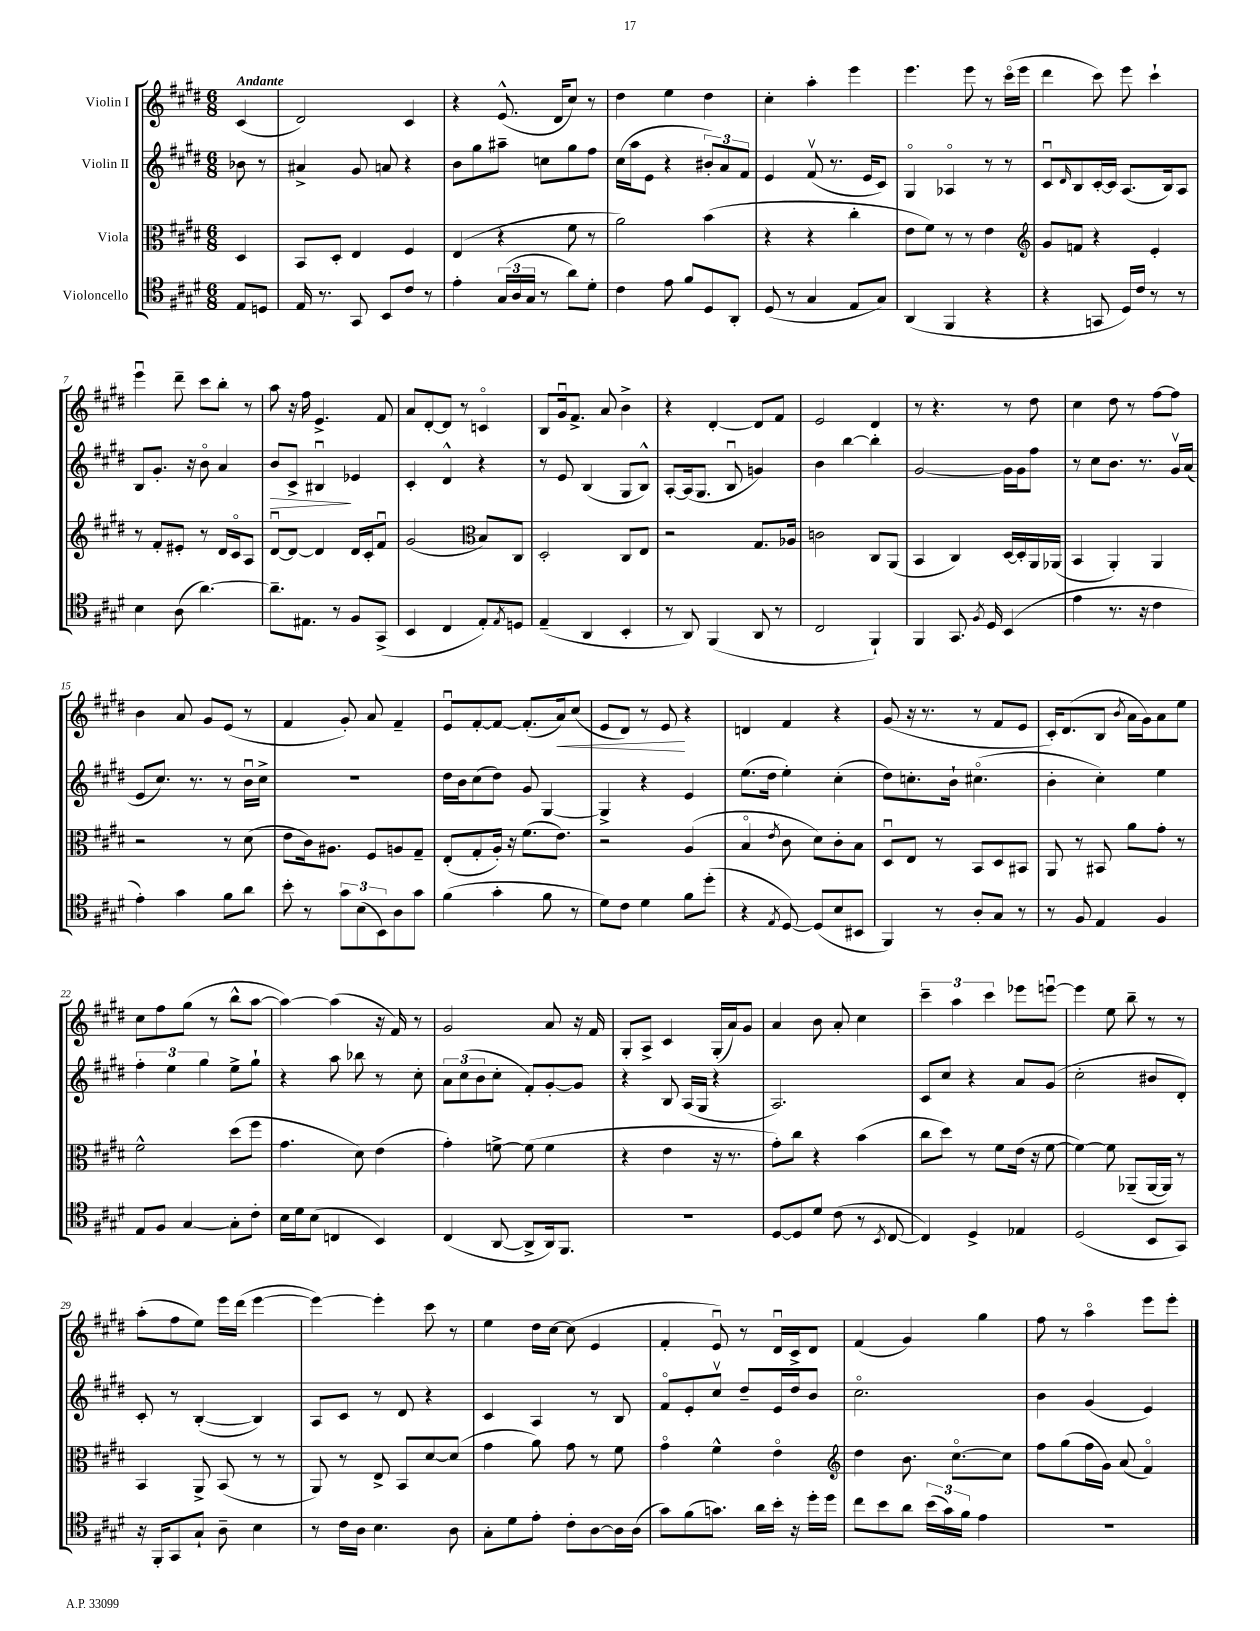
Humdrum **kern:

**kern	**kern	**kern	**kern
*staff4	*staff3	*staff2	*staff1
*clefC4	*clefC3	*clefG2	*clefG2
*k[f#c#g#d#]	*k[f#c#g#d#]	*k[f#c#g#d#]	*k[f#c#g#d#]
*M6/8	*M6/8	*M6/8	*M6/8
8E	4D#	8b-	(4c#
8D	.	8r	.
=	=	=	=
16E	8BB	4a#^	2d#)
8.r	.	.	.
.	8D#'	.	.
8GG#	4E	8g#	.
8BB	.	8a	.
8c#	4F#	4r	4c#
8r	.	.	.
=	=	=	=
4e'	(4E	8b	4r
.	.	8gg#	.
(24G#	4r	8aa#~	(8.e^^
24A	.	.	.
24G#	.	.	.
8r	.	8cc	.
.	.	.	16d#
8a)	8f#	8gg#	8cc#)
8d#'	8r	8ff#	8r
=	=	=	=
4c#	2a)	(16cc#	4dd#
.	.	16aa	.
.	.	8e	.
8e	.	4r	4ee
8f#	.	.	.
8D#	(4b	12b#')	4dd#
.	.	12a	.
8AA'	.	.	.
.	.	12f#	.
=	=	=	=
(8D#	4r	4e	4cc#'
8r	.	.	.
4G#	4r	(8f#v	4aa'
.	.	8.r	.
8E	4cc#'	.	4eee
.	.	16e	.
8G#)	.	8c#)	.
=	=	=	=
(4AA	8e	4G#o	4.eee
.	8f#)	.	.
4FF#	8r	4A-o	.
.	8r	.	8eee
4r	4e	8r	8r
.	.	8r	(16ccc#o
.	.	.	16eee
=	=	=	=
*	*clefG2	*	*
4r	8g#	8c#u	4ddd#
.	.	16qqd#	.
.	8f	8B	.
8GG	4r	[16c#'	8ccc#)
.	.	16c#]	.
16D#)	.	(8.A	8eee
16c#	.	.	.
8r	4e'	.	4ccc#`
.	.	16B)	.
8r	.	8A	.
=	=	=	=
4B	8r	8B	4eeeu
.	8f#'	8.g#'	.
(8A	8e#'	.	8ddd#~
.	.	16r	.
[4.a)	8r	8bo	8ccc#
.	16d#	4a	8bb'
.	16c#o	.	.
.	8A	.	8r
=	=	=	=
8.a~]	[8d#u	8b	8aa
.	8d#_	8c#^	16r
8.E#	.	.	16ff#
.	4d#]	4B#u	4.e^
8r	.	.	.
8F#	16d#	4e-	.
.	16c#'	.	.
(8GG#^	8f#u	.	8f#
=	=	=	=
4BB	(2g#	4c#'	8a
.	.	.	[8d#'
4C#	.	4d#^^	8d#]
.	.	.	8r
*	*clefC3	*	*
8E')	8B)	4r	4co
8qE	.	.	.
8D	8C#	.	.
=	=	=	=
(4E~	2D#'	8r	8B
.	.	8e	16g#u
.	.	.	8.f#^
4AA	.	(4B	.
.	.	.	8a
4BB'	8C#	8G#	4b^
.	8E	8B^^)	.
=	=	=	=
8r	2r	[8A'	4r
8AA)	.	(16A]	.
.	.	8.G#	.
(4FF#	.	.	[4d#'
.	.	8Bu	.
8AA	8.G#	4g)	8d#]
8r	.	.	8f#
.	16A-	.	.
=	=	=	=
2C#	2c	4b	2e
.	.	[4bb	.
4FF#`)	8C#	4bb']	4d#
.	(8AA	.	.
=	=	=	=
4FF#	4BB	[2g#	8r
.	.	.	4.r
8.GG#	4C#)	.	.
8qF#	.	.	.
16D#	.	.	.
(4BB	[16D#	16g#]	8r
.	16D#']	16g#	.
.	16AA	8ff#	8dd#
.	(16AA-	.	.
=	=	=	=
4e	4BB	8r	4cc#
.	.	8cc#	.
8.r	4AA')	8.b	8dd#
.	.	.	8r
16r	.	8.r	.
4c#	4AA	.	[8ff#
.	.	16g#v	8ff#]
.	.	(16a	.
=	=	=	=
4e')	2r	8e	4b
.	.	8.cc#)	.
4g#	.	.	8a
.	.	8.r	.
.	.	.	8g#
8f#	8r	8r	(8e
8a	(8d#	16bu	8r
.	.	16cc#^	.
=	=	=	=
8b'	8e	2.r	4f#
8r	16c#)	.	.
.	8.A#	.	.
12g#	.	.	8g#')
(12B	.	.	.
.	8F#	.	8a
12BB)	.	.	.
8A	8A	.	4f#~
8g#	8G#~	.	.
=	=	=	=
(4f#	(8E'	16dd#	8eu
.	.	16b	.
.	8G#'	(8cc#	[8f#'
4g#'	16A')	8dd#)	8f#_
.	16r	.	.
.	(8.f#	8g#	(8.f#']
8f#	.	[4G#	.
.	8.e)	.	16a)
8r	.	.	(8cc#
=	=	=	=
8d#)	2r	4G#^]	8e
8c#	.	.	8d#)
4d#	.	4r	8r
.	.	.	8e
8f#	(4A	4e	4r
(8dd#'	.	.	.
=	=	=	=
4r	4Bo	(8.ee	4d
.	.	16dd#	.
8qE	8qe	.	.
[8D#)	8c#	4ee')	4f#
(8D#]	8d#)	.	.
8B	8c#'	(4cc#'	4r
8BB#	8B	.	.
=	=	=	=
4FF#)	8D#u	8dd#)	(8g#
.	8E	8.cc'	16r
.	.	.	8.r
8r	8r	.	.
.	.	16b`	.
8A'	8BB	(4.cc#o	8r
8G#	8D#	.	8f#
8r	8BB#	.	8e
=	=	=	=
8r	8AA	4b'	16c#')
.	.	.	(8.d#
8F#	8r	.	.
4E	8BB#	4cc#')	8B
.	.	.	8qb
.	8a	.	16a
.	.	.	16g#)
4F#	8g#'	4ee	8a
.	8r	.	8ee
=	=	=	=
8E	2f#^^	6ff#'	8cc#
8F#	.	.	8ff#
.	.	6ee	.
[4G#	.	.	(8gg#
.	.	6gg#	.
.	.	.	8r
8G#']	(8dd#	8ee^	8bb^^
8c#'	8ff#	8gg#`	[8aa
=	=	=	=
16B	4.g#	4r	4aa_)
16d#	.	.	.
(8B	.	.	.
4C	.	8aa	(4aa]
.	8d#)	8bb-	.
4BB)	(4e	8r	16r
.	.	.	16f#)
.	.	8cc#'	8r
=	=	=	=
(4C#	4g#')	12a	2g#
.	.	(12cc#	.
.	.	12b	.
[8AA	[8f^	8cc#'	.
8AA^]	(8f]	8f#')	.
16AA)	4f	[8g#'	8a
8.FF#	.	.	.
.	.	8g#]	16r
.	.	.	16f#
=	=	=	=
2.r	4r	4r	8G#'
.	.	.	8A^
.	4e	8B	4c#
.	.	(16A	.
.	.	16G#	.
.	16r	4r	(16G#'
.	8.r	.	16a)
.	.	.	8g#
=	=	=	=
[8D#	8g#')	2.A)	4a
8D#]	8cc#	.	.
8d#	4r	.	8b
(8c#	.	.	8a'
8r	(4b	.	4cc#
8qBB	.	.	.
[8C#	.	.	.
=	=	=	=
4C#])	8cc#	8c#	6ccc#~
.	8dd#)	8cc#	.
.	.	.	6aa
4D#^	8r	4r	.
.	.	.	6ccc#
.	8f#	.	.
4E-	(16e	8a	8eee-
.	16r	.	.
.	[8f#	(8g#	[8eeeu
=	=	=	=
(2D#	4f#_)	2cc#'	4eee]
.	8f#]	.	8ee
.	(8AA-~	.	8bb~
8BB	[16AA-	8b#	8r
.	16AA-])	.	.
8GG#)	8r	8d#')	8r
=	=	=	=
16r	4BB	8c#'	(8aa'
16FF#'	.	.	.
8GG#	.	8r	8ff#
8G#`	8AA^	([4B'	8ee)
8A~	(8BB	.	16eee
.	.	.	(16ddd#
4B	8r	4B])	[4eee
.	8r	.	.
=	=	=	=
8r	8AA)	8A	4eee_)
16c#	8r	8c#	.
16A	.	.	.
4.B	8E^	8r	4eee']
.	8BB	8d#	.
.	[8d#	4r	8ccc#
8A	(8d#]	.	8r
=	=	=	=
8G#'	4g#	4c#	4ee
8d#	.	.	.
8e'	8a)	4A	16dd#
.	.	.	[16cc#
8c#'	8g#	.	(8cc#]
[8A	8r	8r	4e
16A]	8f#	8B	.
(16A	.	.	.
=	=	=	=
8g#)	4g#o	8f#o	4f#'
(8f#	.	8e'	.
8.g)	4f#^^	8cc#v	8eu)
.	.	8dd#~	8r
16a	.	.	.
16b'	4eo	16e	16d#u
16r	.	16dd#	16c#^
16dd#'	.	8b	8d#
16dd#	.	.	.
=	=	=	=
*	*clefG2	*	*
8cc#	4dd#	2.cc#o	(4f#
8b	.	.	.
8a	8.b	.	4g#)
(24b	.	.	.
24g#)	.	.	.
.	[8.cc#o	.	.
24f#	.	.	.
4e	.	.	4gg#
.	8cc#]	.	.
=	=	=	=
2.r	8ff#	4b	8ff#
.	(8gg#	.	8r
.	16ff#	(4g#	4aao
.	16g#)	.	.
.	(8a	.	.
.	4f#o)	4e)	8eee
.	.	.	8eee'
==	==	==	==
*-	*-	*-	*-
